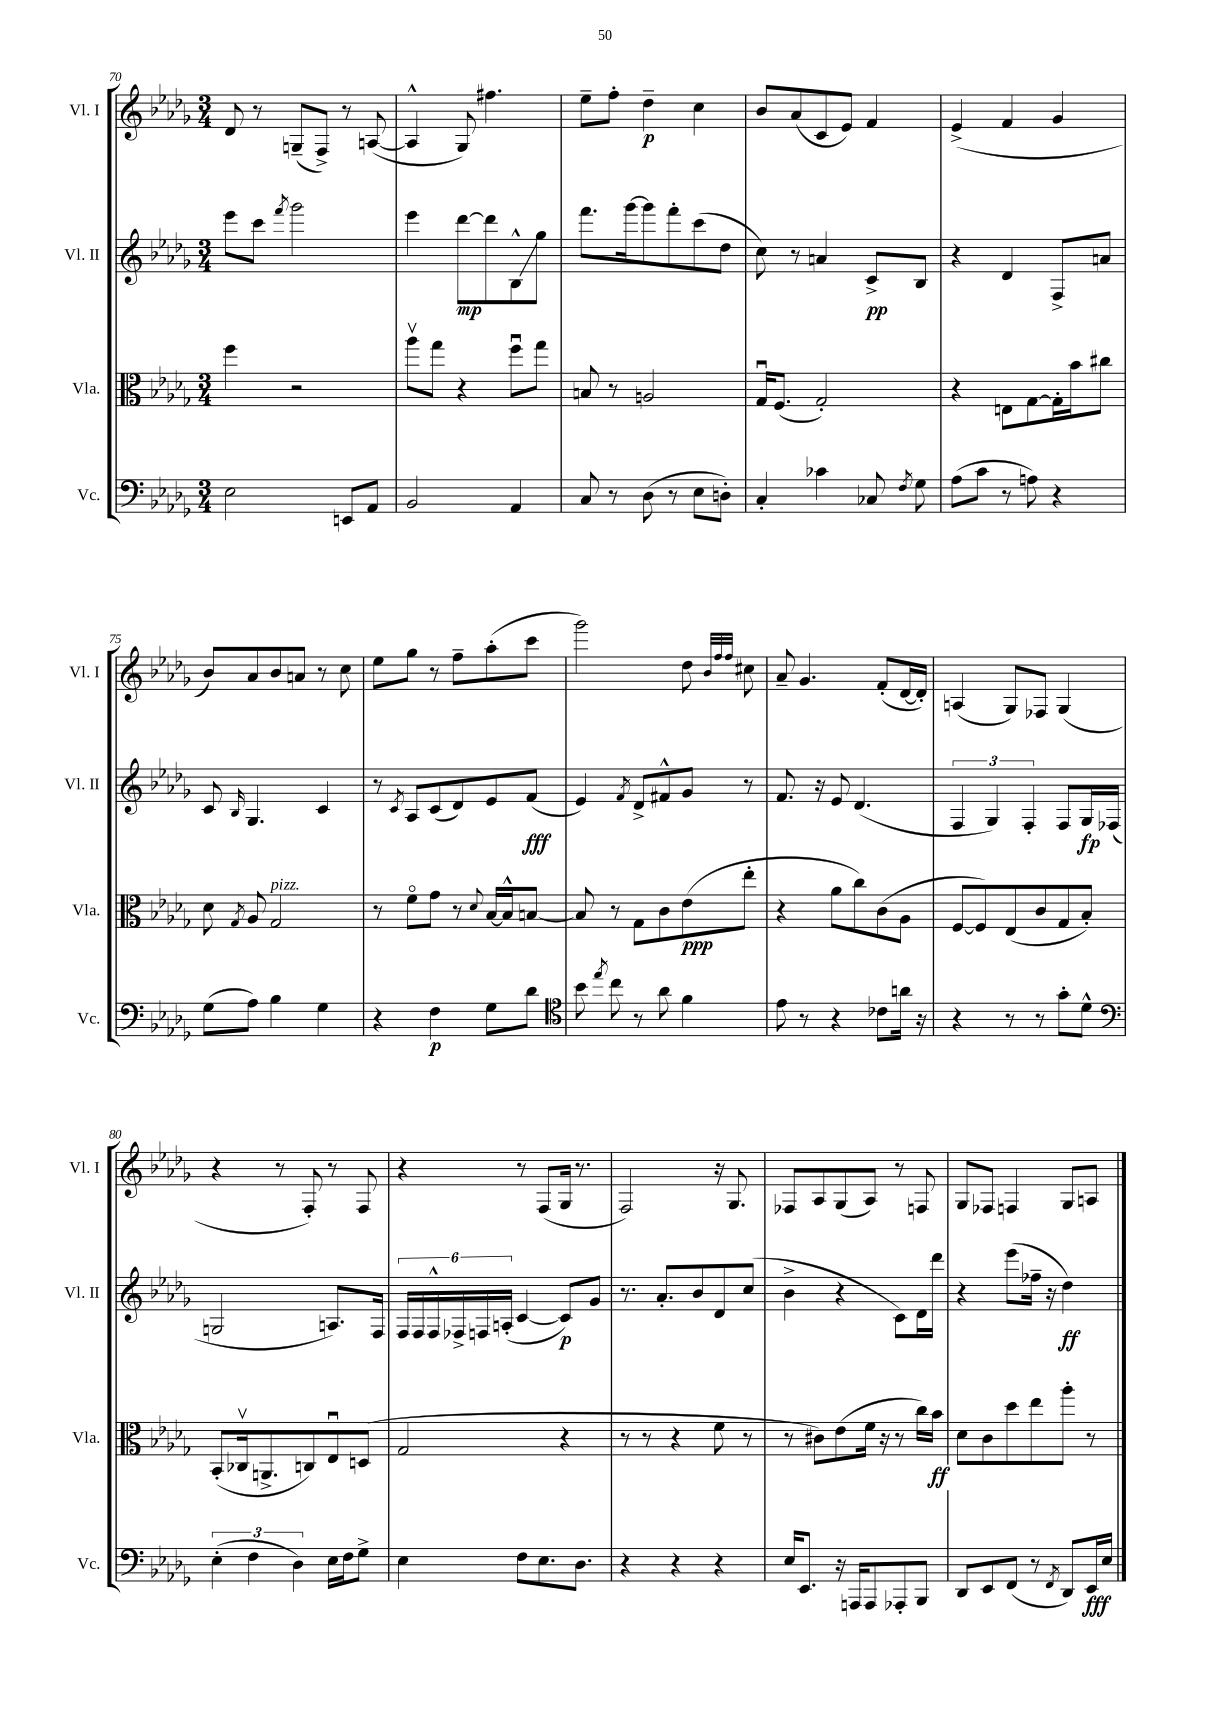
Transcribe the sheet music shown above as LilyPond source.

<<
\new StaffGroup <<
\new Staff = "s0" \with { instrumentName = "Vl. I" shortInstrumentName = "Vl. I" } {
    \clef treble \key des \major \numericTimeSignature \time 3/4
    \autoBeamOff des'8 r8 g8[--( f8]->) r8 a8~( |
    a4-^ ges8) fis''4. |
    ees''8[-- f''8]-. des''4--\p c''4 |
    bes'8[ aes'8( c'8 ees'8]) f'4 |
    ees'4->( f'4 ges'4 |
    bes'8[) aes'8 bes'8 a'8] r8 c''8 |
    ees''8[ ges''8] r8 f''8[-- aes''8-.( c'''8] |
    ges'''2) des''8 \grace { bes'32[ f''32 f''32] } cis''8 |
    aes'8-- ges'4. f'8[-.( des'16~ des'16]-.) |
    a4( ges8[) fes8] ges4( |
    r4 r8 f8-.) r8 f8 |
    r4 r8 f8[( ges16] r8. |
    f2) r16 ges8. |
    fes8[ aes8 ges8( aes8]) r8 f8 |
    ges8[ fes8] f4 ges8[ a8] \bar "|." |
}
\new Staff = "s1" \with { instrumentName = "Vl. II" shortInstrumentName = "Vl. II" } {
    \clef treble \key des \major \numericTimeSignature \time 3/4
    \autoBeamOff ees'''8[ c'''8] \acciaccatura { f'''8 } ges'''2 |
    ees'''4 des'''8[~\mp des'''8 bes8-^\glissando ges''8] |
    f'''8.[ ges'''16~ ges'''8 f'''8-. c'''8( des''8] |
    c''8) r8 a'4 c'8[->\pp bes8] |
    r4 des'4 f8[-> a'8] |
    c'8 \grace { bes16 } ges4. c'4 |
    r8 \acciaccatura { c'8 } aes8[ c'8( des'8) ees'8 f'8]\fff( |
    ees'4) \acciaccatura { f'8 } des'8[-> fis'8-^ ges'8] r8 |
    f'8. r16 ees'8 des'4.( |
    \tuplet 3/2 { f4 ges4) f4-. } f8[ ges16\fp fes16]( |
    g2 a8.[) f16] |
    \tuplet 6/4 { f16[ f16 f16-^ fes16-> f16 a16]-.( } c'4~ c'8[\p) ges'8] |
    r8. aes'8.[-. bes'8 des'8 c''8]( |
    bes'4-> r4 c'8[) des'16 des'''16] |
    r4 ees'''8[( fes''16]-- r16 des''4\ff) \bar "|." |
}
\new Staff = "s2" \with { instrumentName = "Vla." shortInstrumentName = "Vla." } {
    \clef alto \key des \major \numericTimeSignature \time 3/4
    \autoBeamOff f''4 r2 |
    aes''8[\upbow ges''8] r4 f''8[\downbow ges''8] |
    b8 r8 a2 |
    ges16[\downbow f8.]( ges2-.) |
    r4 e8[ ges8~ ges16-. bes'16 cis''8] |
    des'8 \acciaccatura { ges8 } aes8 ges2^\markup { \italic "pizz." } |
    r8 f'8[\flageolet ges'8] r8 \appoggiatura { des'8 } bes16[~ bes16-^ b8]~ |
    b8 r8 ges8[ c'8 ees'8\ppp( ees''8]-. |
    r4 aes'8[ c''8) c'8( aes8] |
    f8[~ f8) ees8( c'8 ges8 bes8]-.) |
    bes,8[-.( ces16\upbow a,8.-> c8) ees8\downbow d8]( |
    ges2 r4 |
    r8 r8 r4 f'8 r8 |
    r8 cis'8[) ees'8( f'16] r16 r8 c''16[) bes'16]\ff |
    des'8[ c'8 des''8 ees''8 aes''8]-. r8 \bar "|." |
}
\new Staff = "s3" \with { instrumentName = "Vc." shortInstrumentName = "Vc." } {
    \clef bass \key des \major \numericTimeSignature \time 3/4
    \autoBeamOff ees2 e,8[ aes,8] |
    bes,2 aes,4 |
    c8 r8 des8( r8 ees8[ d8]-.) |
    c4-. ces'4 ces8 \acciaccatura { f8 } ges8 |
    aes8[( c'8] r8 a8) r4 |
    ges8[( aes8]) bes4 ges4 |
    r4 f4\p ges8[ des'8] |
    \clef tenor bes'8 \acciaccatura { ees''8 } c''8 r8 aes'8 f'4 |
    ees'8 r8 r4 ces'8[ a'16] r16 |
    r4 r8 r8 ges'8[-. des'8]-^ |
    \clef bass \tuplet 3/2 { ees4-.( f4 des4) } ees16[ f16 ges8]-> |
    ees4 f8[ ees8. des8.] |
    r4 r4 r4 |
    ees16[ ees,8.] r16 a,,16[ a,,8 aes,,8-. bes,,8] |
    des,8[ ees,8 f,8]( r8 \acciaccatura { f,8 } des,8[) ees,16\fff ees16] \bar "|." |
}
>>
>>
\layout { \context { \Score currentBarNumber = #70 } }
